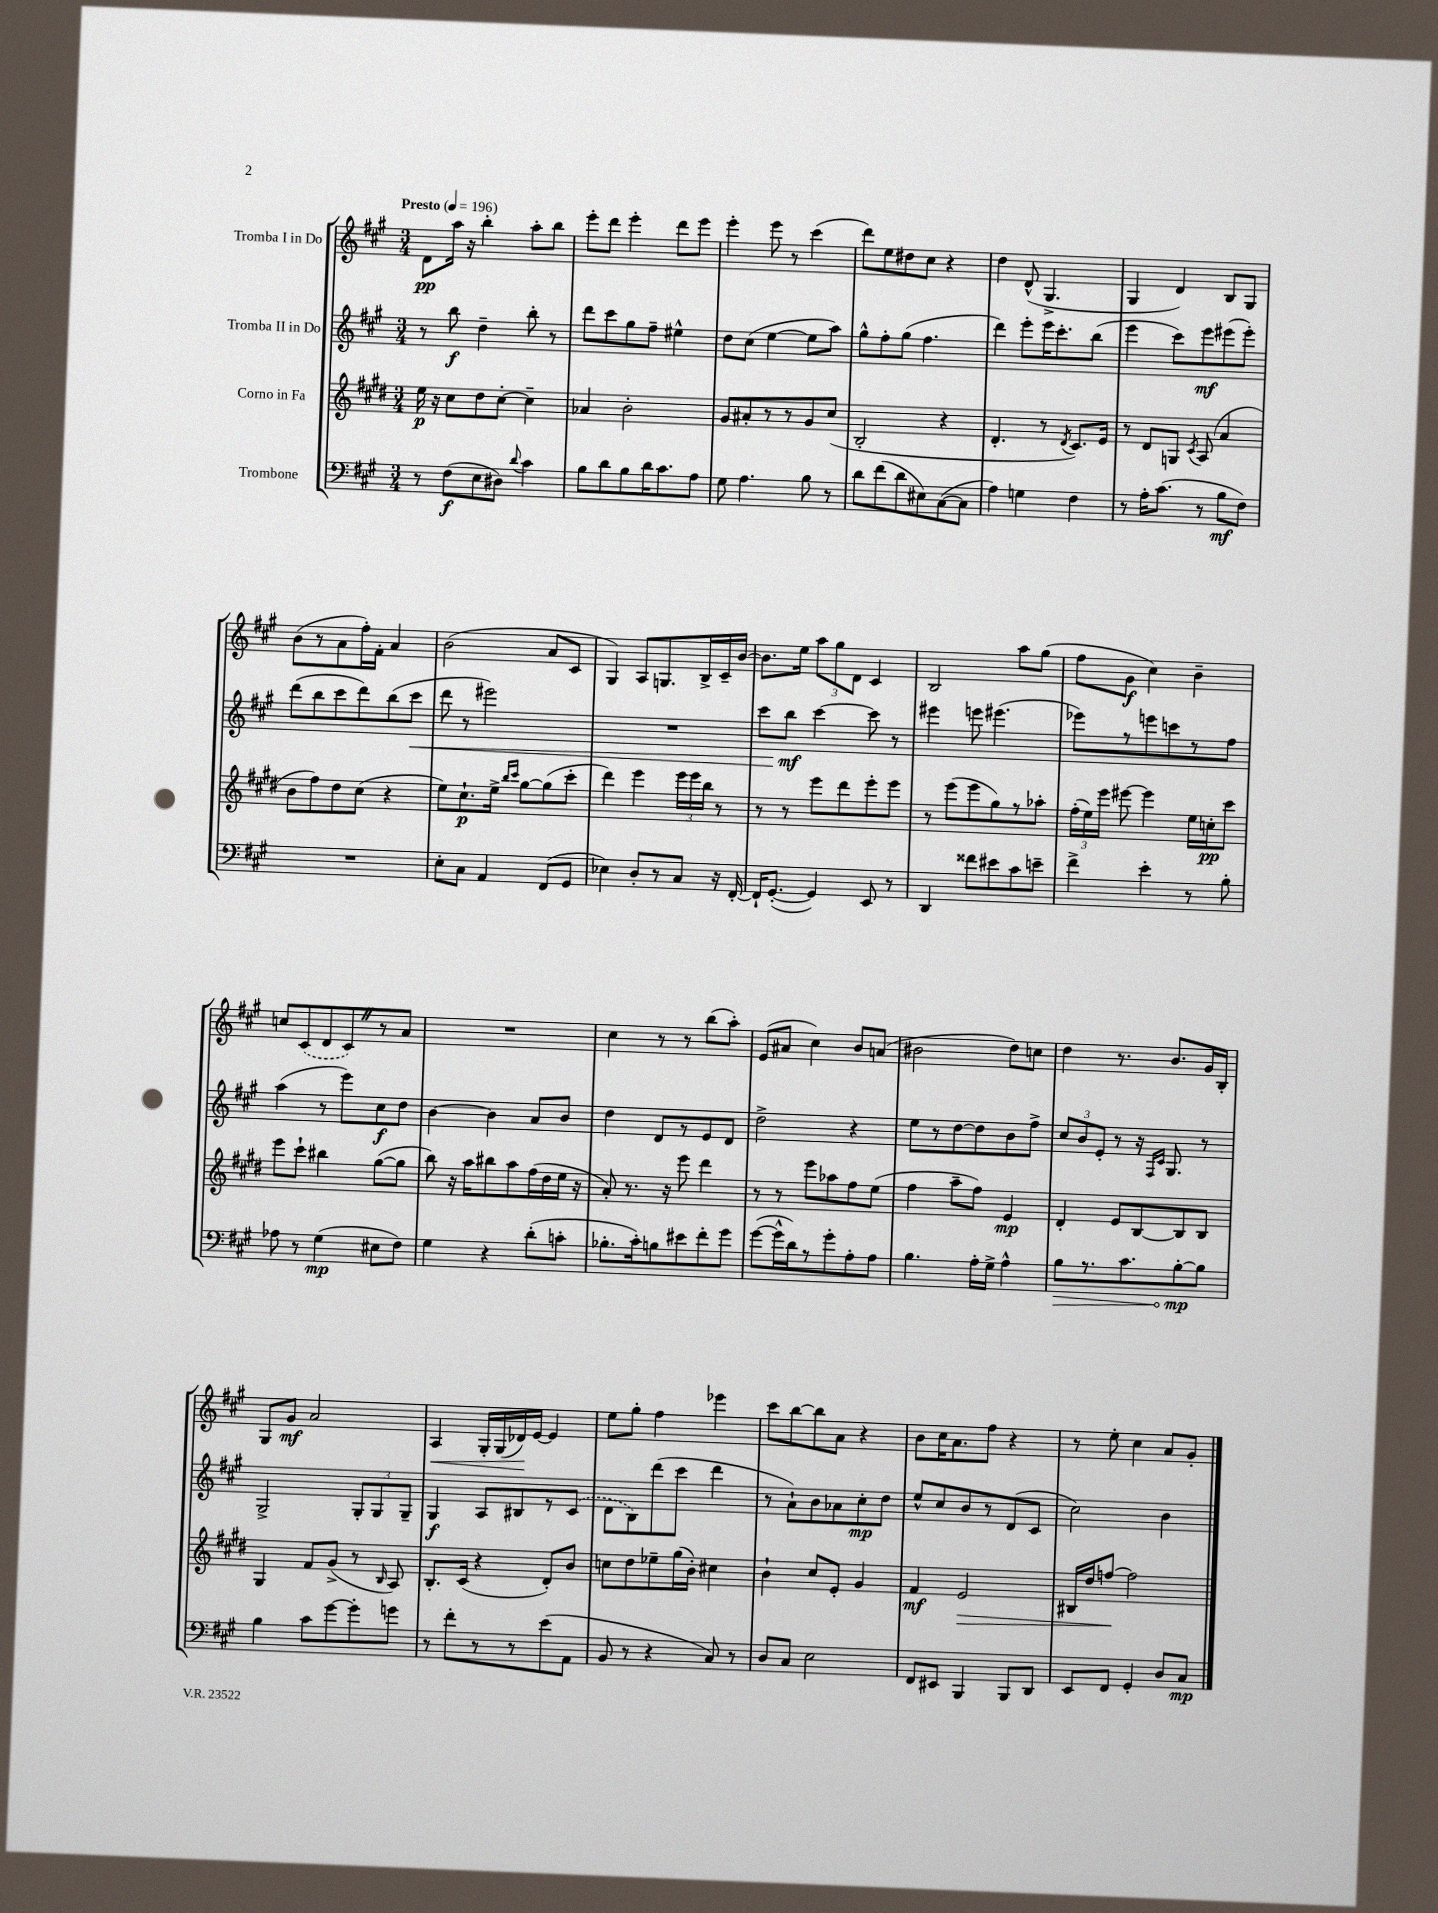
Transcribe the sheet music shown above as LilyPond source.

<<
\new StaffGroup <<
\new Staff = "s0" \with { instrumentName = "Tromba I in Do" } {
    \clef treble \key a \major \numericTimeSignature \time 3/4 \tempo "Presto" 4 = 196
    \autoBeamOff d'8[\pp a''16] r16 b''4-. a''8[-. b''8] |
    e'''8[-. d'''8] e'''4-. d'''8[ e'''8] |
    e'''4-. e'''8 r8 cis'''4( |
    d'''8[) e''8 dis''8 cis''8] r4 |
    d''4 d'8-^( gis4.-> |
    gis4 d'4) b8[ gis8] |
    b'8[( r8 a'8 fis''16-.) fis'16]-. a'4 |
    b'2( a'8[ cis'8] |
    gis4) a8[ g8. b16-> cis'16-- b'16]~ |
    b'8.[ e''16] \tuplet 3/2 { a''8[ gis''8 d'8] } cis'4 |
    b2 a''8[ gis''8]( |
    fis''8[ gis'8]\f cis''4) b'4-- |
    c''8[ \once \slurDashed cis'8( d'8 cis'8) \once \override BreathingSign.text = \markup { \musicglyph "scripts.caesura.straight" } \breathe r8 a'8] |
    R2. |
    cis''4 r8 r8 b''8[( a''8]-.) |
    e'8[( ais'8] cis''4) b'8[ a'8]( |
    bis'2 d''8[) c''8] |
    d''4 r8. b'8.[ gis'16 b16]-. |
    gis8[ gis'8]\mf a'2 |
    a4\< gis16[-. gis16( des'16\!) e'16]~ e'4 |
    e''8[ gis''8]-. fis''4 ees'''4 |
    cis'''8[ b''8~ b''8 a'8] r4 |
    b'8[ cis''16 a'8. fis''8] r4 |
    r8 e''8-. cis''4 a'8[ gis'8]-. \bar "|." |
}
\new Staff = "s1" \with { instrumentName = "Tromba II in Do" } {
    \clef treble \key a \major \numericTimeSignature \time 3/4
    \autoBeamOff r8 b''8\f d''4-- b''8-. r8 |
    d'''8[ cis'''8 gis''8 fis''8]-- eis''4-^ |
    d''8[ cis''8]( e''4~ e''8[ a''8]) |
    gis''8[-^ fis''8-. gis''8]( fis''4. |
    d'''4) e'''8[-. e'''16 cis'''8.-. b''8]( |
    e'''4 cis'''8[) e'''8\mf eis'''8( eis'''8]-.) |
    d'''8[( b''8 cis'''8 d'''8) b''8( cis'''8]\< |
    d'''8 r8 eis'''2) |
    R2. |
    cis'''8[ b''8]\mf\! cis'''4~ cis'''8 r8 |
    eis'''4 e'''8 eis'''4.( |
    ees'''8[) r8 e'''8 c'''8 r8 fis''8] |
    a''4( r8 e'''8[) cis''8\f d''8] |
    b'4~ b'4 a'8[ b'8] |
    d''4 d'8[ r8 e'8 d'8] |
    d''2-> r4 |
    e''8[ r8 d''8~ d''8 b'8 fis''8]-> |
    \tuplet 3/2 { cis''8[ b'8 e'8]-. } r8 r16 \grace { fis16[ cis'16] } gis8. r8 |
    gis2-> \tuplet 3/2 { gis8[-. gis8 gis8]-- } |
    gis4\f a8[ bis8 r8 \once \slurDashed cis'8]( |
    d'8[ b8) d'''8( cis'''8] d'''4 |
    r8 a'8[-!) b'8 aes'8 cis''8-.\mp d''8] |
    e''8[-^ cis''8 b'8 r8 d'8( cis'8] |
    cis''2) b'4 \bar "|." |
}
\new Staff = "s2" \with { instrumentName = "Corno in Fa" } {
    \clef treble \key e \major \numericTimeSignature \time 3/4
    \autoBeamOff e''16\p r16 cis''8[ dis''8 cis''8]~-. cis''4-- |
    aes'4 b'2-. |
    gis'8[ ais'8-. r8 r8 gis'8 cis''8]( |
    b2-. r4 |
    dis'4.-. r8 \acciaccatura { dis'8 } cis'8.[) e'16] |
    r8 dis'8[ g8] \acciaccatura { cis'8 } a8( a'4 |
    b'8[ fis''8) dis''8 cis''8]( r4 |
    e''8[) cis''8.-!\p e''16]-> \grace { b''16[ cis'''16] } gis''8[~ gis''8( cis'''8]-. |
    dis'''4) e'''4 \tuplet 3/2 { e'''16[ e'''16 b''16] } r8 |
    r8 r8 e'''8[ dis'''8 e'''8-. e'''8] |
    r8 e'''8[( e'''8 gis''8) r8 aes''8]-. |
    \tuplet 3/2 { fis''16[-.( e''16) e'''16] } eis'''8~ eis'''4 e''16[ c''16-.\pp cis'''8] |
    e'''8[ cis'''8]-! bis''4 gis''8[~( gis''8] |
    b''8) r16 a''16[ bis''8 a''8 fis''16( dis''16 e''16] r16 |
    a'8-.) r8. r16 e'''8 dis'''4 |
    r8 r8 e'''8[ aes''8 fis''8 e''8]( |
    fis''4 a''8[-- fis''8]) e'4\mp |
    dis'4-. e'8[ b8~ b8 b8] |
    gis4 fis'8[ gis'8]->( r8 \grace { b16 } a8) |
    b8.[-. cis'16]( r4 dis'8[-.) b'8] |
    c''8[ dis''8 ees''8-- gis''16( b'16]-.) cis''4 |
    b'4-! cis''8[ e'8]-. gis'4 |
    fis'4\mf e'2\> |
    bis16[ dis''16 f''8]~\! f''2 \bar "|." |
}
\new Staff = "s3" \with { instrumentName = "Trombone" } {
    \clef bass \key a \major \numericTimeSignature \time 3/4
    \autoBeamOff r8 fis8[\f( e8 dis8]) \appoggiatura { d'8 } cis'4 |
    b8[ d'8 b8 d'16 cis'8. a8] |
    gis8 a4. b8 r8 |
    d'8[ fis'8( d'8 eis8) cis8~( cis8] |
    a4) g4 fis4 |
    r8 a16[-. cis'8.]( r8 b8[\mf fis8]) |
    R2. |
    e8[-. cis8] a,4 fis,8[( gis,8] |
    ees4) d8[-. r8 cis8] r16 fis,16~-. |
    fis,16[-! gis,8.]~-.( gis,4) e,8 r8 |
    d,4 fisis'8[ eis'8 cis'8 e'8]-- |
    fis'4-> e'4-. r8 b8-. |
    aes8 r8 gis4\mp( eis8[ fis8]) |
    gis4 r4 d'8[-.( c'8]-. |
    bes8.[-. cis'16-.) b8 eis'8 fis'8-. gis'8] |
    gis'8[~( gis'16-^ d'16) r8 gis'8-. a8-. a8] |
    b4. a16[-. gis16]-> a4-^ |
    \once \override Hairpin.circled-tip = ##t b8[\> r8. cis'8. b8~-.\mp\! b8] |
    b4 cis'8[ gis'8~ gis'8-. g'8] |
    r8 fis'8[-. r8 r8 e'8( a,8] |
    b,8 r8 r4 cis8) r8 |
    d8[ cis8] e2 |
    fis,8[ eis,8] b,,4 b,,8[ d,8] |
    e,8[ fis,8] gis,4-. d8[ cis8]\mp \bar "|." |
}
>>
>>
\layout { \context { \Score \remove "Bar_number_engraver" } }
